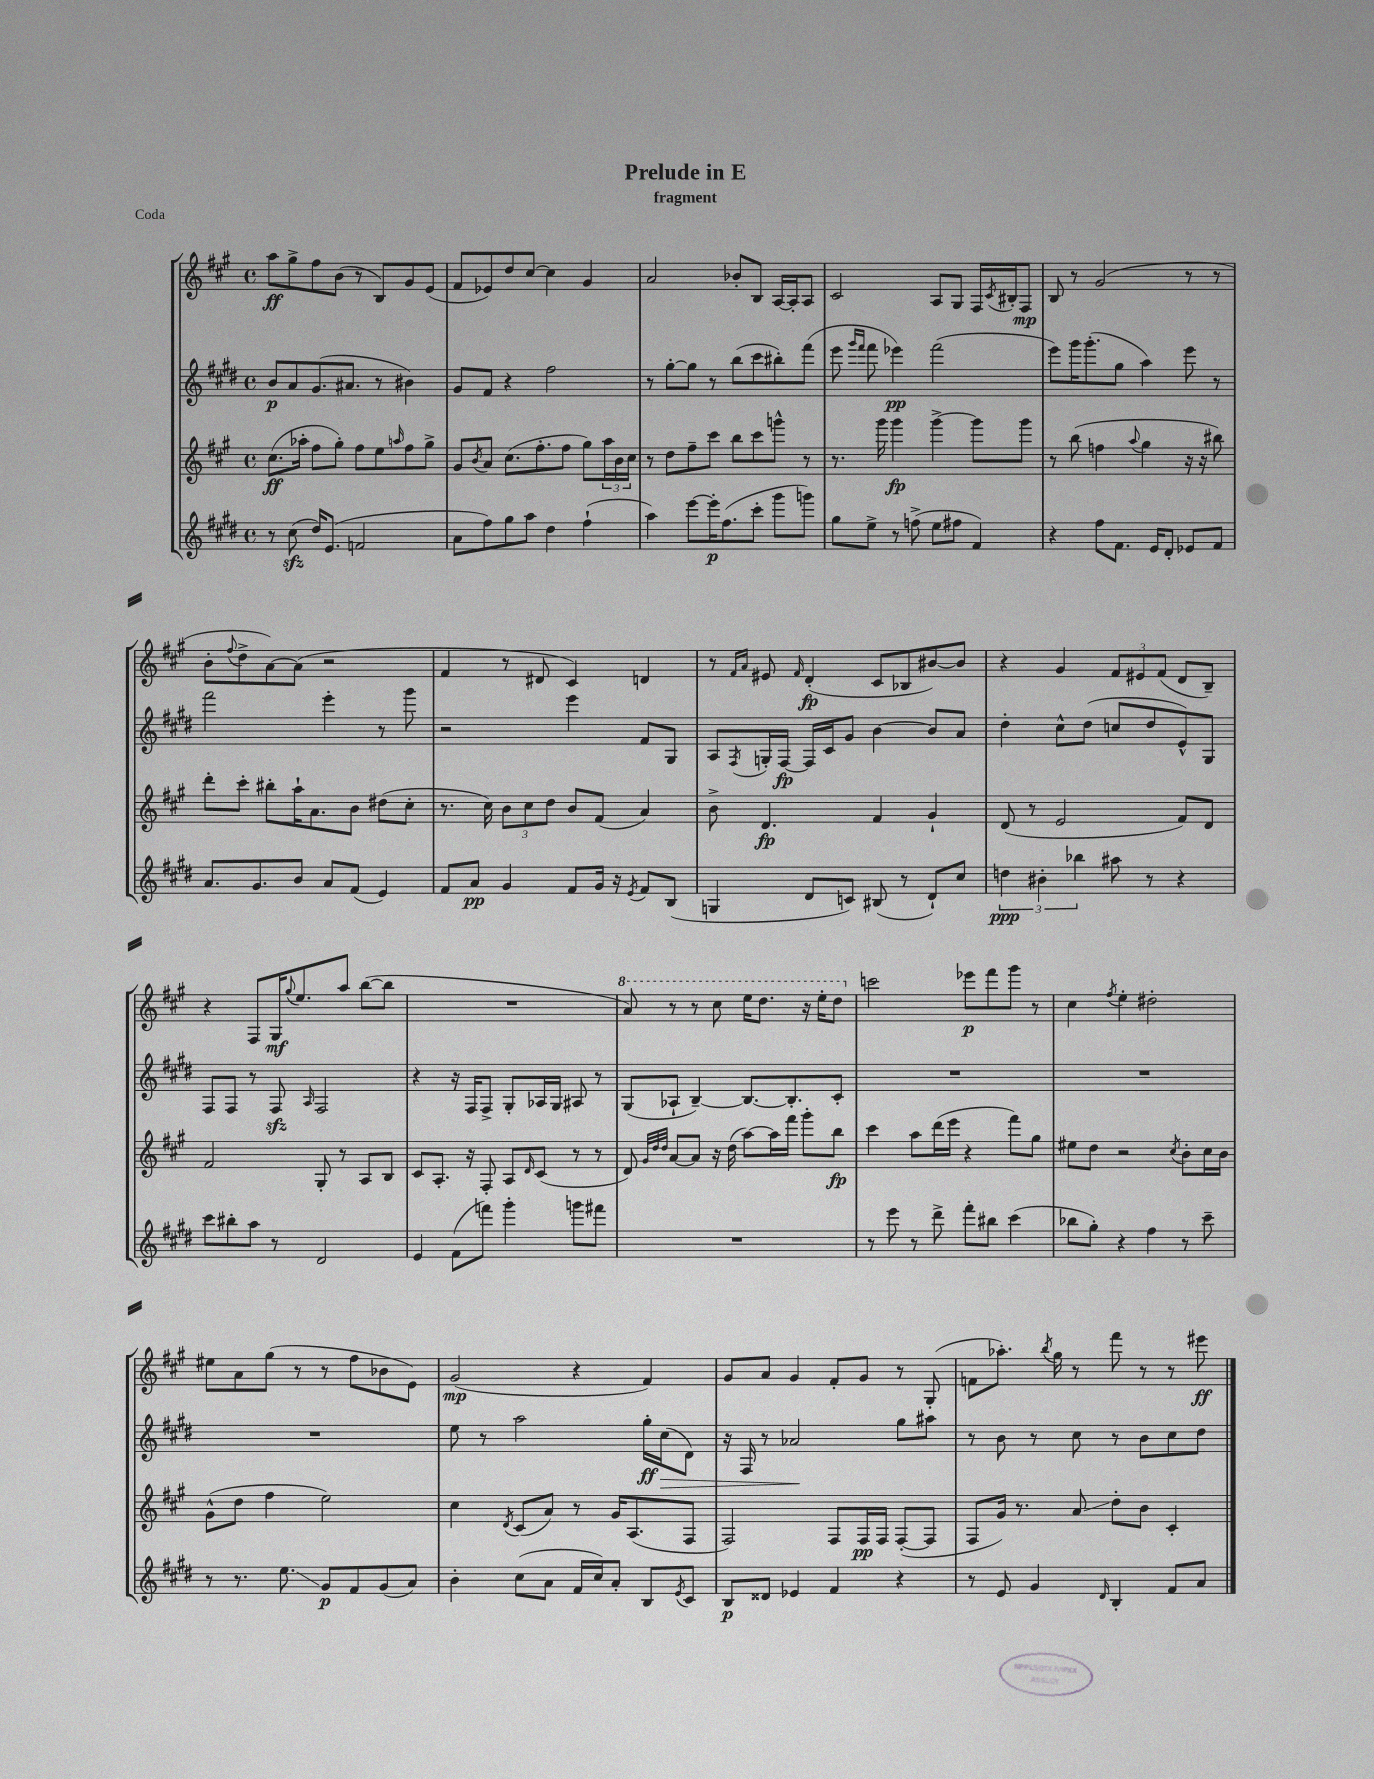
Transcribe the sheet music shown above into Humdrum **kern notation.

**kern	**kern	**kern	**kern
*staff4	*staff3	*staff2	*staff1
*clefG2	*clefG2	*clefG2	*clefG2
*k[f#c#g#d#]	*k[f#c#g#]	*k[f#c#g#d#]	*k[f#c#g#]
*M4/4	*M4/4	*M4/4	*M4/4
*met(c)	*met(c)	*met(c)	*met(c)
8r	(8.cc#\L	8b/L	8aa\L
(8cc#\	.	8a/	8gg#^\
.	16aa-'\Jk	.	.
16dd#/LK)	8ff#\L	(8.g#/	8ff#\
(8.e/J	.	.	.
.	8gg#'\J)	.	(8b\J
.	.	8.a#/J	.
2f/	8ff#\L	.	8r
.	8ee\	8r	8B/L)
.	16qqaa/	.	.
.	8ff#\	4b#\)	8g#/
.	8gg#^\J	.	(8e/J
=	=	=	=
8a\L	8g#/L	8g#/L	8f#/L
.	8qb/	.	.
8ff#\)	8a/J	8f#/J	8e-/)
8gg#\	(8.cc#\L	4r	8dd/
8aa\J	.	.	[8cc#/J
.	8.ff#'\	.	.
4dd#\	.	2ff#\	4cc#\]
.	8ff#\J	.	.
(4ff#`\	8gg#\L)	.	4g#/
.	24aa\L	.	.
.	24b\	.	.
.	24cc#\JJ	.	.
=	=	=	=
4aa\)	8r	8r	2a/
.	8dd\L	[8gg#'\L	.
[8eee\L	8ff#~\	8gg#\]J	.
16eee'\]K	8ccc#\J	8r	.
(8.ff#\	.	.	.
.	8bb\L	(8bb\L	8b-'/L
8ccc#'\J	8ccc#\	8ccc#\	8B/J
8ggg#\L	8ggg^^\J	8bb#'\)	[16A/LL
.	.	.	16A'/]J
8ggg\J)	8r	(8fff#\J	8A/J
=	=	=	=
8gg#\L	8.r	8eee\	2c#/
.	.	16qqggg#/LL	.
.	.	16qqfff#/JJ	.
8ee^\J	.	8fff#\	.
.	16ggg#\	.	.
8r	4ggg#\	4eee-\)	.
(8ff^\	.	.	.
8ee\L	[4ggg#^\	(2fff#\	8A/L
8ff#\J	.	.	8G#/J
4f#/)	8ggg#\]L	.	16F#/LL
.	.	.	8qc#/
.	.	.	16B#'/J
.	8ggg#\J	.	8F#/J
=	=	=	=
4r	8r	8eee\L)	8B/
.	(8bb\	16ggg#\K	8r
.	.	(8.ggg#'\	.
8ff#\L	4ff\	.	(2g#/
8.f#\J	.	8gg#\J	.
.	8qqaa/	.	.
.	4gg#\	4aa\)	.
16e/LK	.	.	.
8d#'/J	.	.	.
8e-/L	16r	8eee\	8r
.	16r	.	.
8f#/J	8bb#\)	8r	8r
=	=	=	=
8.a/L	8ddd'\L	2fff#\	8b'\L
.	.	.	8qqff#/
.	8ccc#'\J	.	8dd^\
8.g#/	.	.	.
.	8bb#'\L	.	[8a\)
8b/J	16aa`\K	.	(8a\]J
.	8.a\	.	.
8a/L	.	4eee'\	2r
(8f#/J	8b\J	.	.
4e/)	(8dd#\L	8r	.
.	8cc#'\J	8ggg#\	.
=	=	=	=
8f#/L	8.r	2r	4f#/
8a/J	.	.	.
.	16cc#\)	.	.
4g#/	12b\L	.	8r
.	12cc#\	.	.
.	.	.	8d#/
.	12dd\J	.	.
8f#/L	8b/L	4eee\	4c#/)
16g#/Jk	(8f#/J	.	.
16r	.	.	.
8qe/	.	.	.
8f#/L	4a/)	8f#/L	4d/
(8B/J	.	8G#/J	.
=	=	=	=
4G/	8b^\	8A/L	8r
.	.	.	16qqf#/LL
.	.	8qF#/	16qqa/JJ
.	4.d/	16G'/L	8e#/
.	.	[16F#/JJ	.
.	.	.	16qqf#/
8d#/L	.	16F#/]LL	(4d'/
.	.	16c#/J	.
8c/J)	.	8g#/J	.
(8B#/	4f#/	[4b\	8c#/L
8r	.	.	8B-/
8d#`/L)	4g#`/	8b/]L	[8b#/)
8cc#/J	.	8a/J	8b#/]J
=	=	=	=
6dd\	(8d/	4dd#'\	4r
.	8r	.	.
6b#'\	.	.	.
.	2e/	8cc#^^\L	4g#/
6bb-\	.	.	.
.	.	(8dd#\J	.
8aa#\	.	8cc/L	12f#/L
.	.	.	12e#/
8r	.	8dd#/	.
.	.	.	(12f#/J
4r	8f#/L)	8e^^/)	8d/L
.	8d/J	8G#/J	8B~/J)
=	=	=	=
8ccc#\L	2f#/	8F#/L	4r
8bb#'\	.	8F#/J	.
8aa\J	.	8r	8F#/L
8r	.	8F#/	16G#/K
.	.	.	8qqgg#/
.	.	.	8.ee/
.	.	16qqA/	.
2d#/	8G#'/	2F#/	.
.	8r	.	8aa/J
.	8A/L	.	([8bb\L
.	8B/J	.	8bb\]J
=	=	=	=
4e/	8c#/L	4r	1r
.	8.A'/J	.	.
(8f#\L	.	16r	.
.	16r	16F#/LK	.
8fff\J)	8F#'/	8F#^/J	.
4ggg#'\	8A/L	8G#'/L	.
.	16qqd/	.	.
.	(8c#/J	16A-/L	.
.	.	16G#/JJ	.
8ggg\L	8r	8A#/	.
8fff#\J	8r	8r	.
=	=	=	=
1r	8d/)	(8G#/L	8aa/)
.	32qqg#/LLL	.	.
.	32qqdd/	.	.
.	32qqdd/JJJ	.	.
.	[8a/L	8A-`/J	8r
.	8a/]J	[4B~/)	8r
.	16r	.	8ccc#\
.	(16dd\	.	.
.	[8aa\L)	8.B/_L	16eee\LK
.	.	.	8.ddd\J
.	16aa\]L	.	.
.	16fff#\JJ	8.B'/]	.
.	8ggg#'\L	.	16r
.	.	.	16eee'\LK
.	8bb\J	8c#'/J	8ddd\J
=	=	=	=
8r	4ccc#\	1r	2ccc\
8eee\	.	.	.
8r	8aa\L	.	.
8ddd#^\	(16ddd\L	.	.
.	16eee\JJ	.	.
8fff#'\L	4r	.	8eee-\L
8bb#\J	.	.	8fff#\
(4ccc#\	8fff#\L)	.	8ggg#\J
.	8gg#\J	.	8r
=	=	=	=
8bb-\L	8ee#\L	1r	4cc#\
8gg#'\J)	8dd\J	.	.
.	.	.	8qff#/
4r	2r	.	4ee'\
4ff#\	.	.	2dd#'\
.	8qcc#/	.	.
8r	8b'\L	.	.
8ccc#~\	16cc#\L	.	.
.	16b\JJ	.	.
=	=	=	=
8r	(8g#^^\L	1r	8ee#\L
8.r	8dd\J	.	8a\
.	4ff#\	.	(8gg#\J
8.ee\	.	.	.
.	.	.	8r
8g#/L	2ee\)	.	8r
8f#/	.	.	8ff#\L
(8g#/	.	.	8b-\
8a/J)	.	.	8e\J)
=	=	=	=
4b'\	4cc#\	8ee\	(2g#/
.	.	8r	.
.	8qd/	.	.
(8cc#\L	(8c#/L	2aa\	.
8a\J	8a/J)	.	.
16f#/LL	8r	.	4r
16cc#/J)	.	.	.
8a'/J	16g#/LK	.	.
.	(8.A/	.	.
8B/L	.	16gg#'\LL	4f#/)
.	.	(16cc#\J	.
8qe/	.	.	.
8c#/J	8F#/J	8d#\J)	.
=	=	=	=
8B/L	2F#/)	16r	8g#/L
.	.	16F#/	.
8d##/J	.	8r	8a/J
4e-/	.	2a-/	4g#/
4f#/	8F#/L	.	8f#'/L
.	16F#/L	.	8g#/J
.	16F#/JJ	.	.
4r	([8F#'/L	8gg#\L	8r
.	8F#/]J	8aa#\J	(8G#'/
=	=	=	=
8r	8F#/L	8r	8f\L
8e/	16g#/Jk)	8b\	8.aa-'\J)
.	8.r	.	.
4g#/	.	8r	.
.	.	.	8qbb/
.	.	.	16gg#\
.	8a/	8cc#\	8r
16qqd#/	.	.	.
4B'/	8dd'\L	8r	8fff#\
.	8b\J	8b\L	8r
8f#/L	4c#'/	8cc#\	8r
8a/J	.	8dd#\J	8eee#\
==	==	==	==
*-	*-	*-	*-
